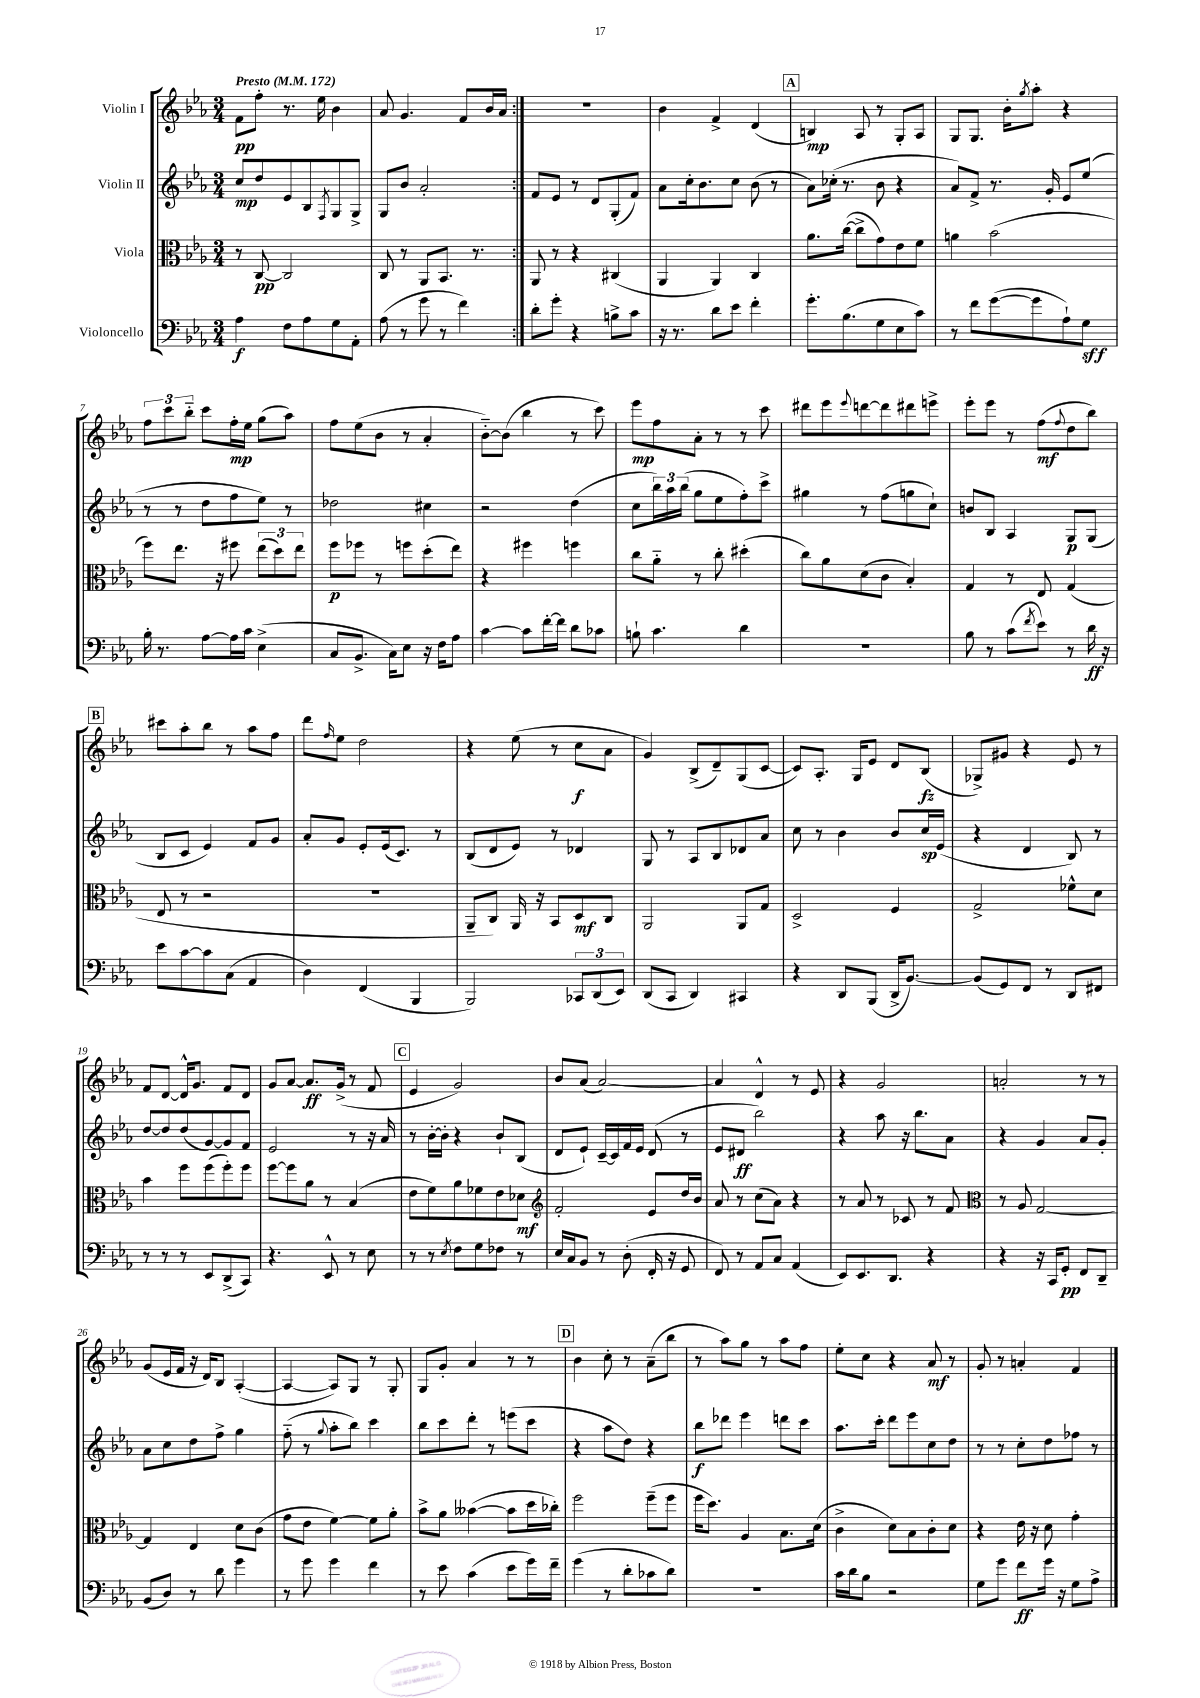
<<
\new StaffGroup <<
\new Staff = "s0" \with { instrumentName = "Violin I" } {
    \clef treble \key ees \major \numericTimeSignature \time 3/4 \tempo "Presto" 4 = 172
    \repeat volta 2 { f'8\pp f''8-. r8. ees''16 bes'4 |
    aes'8 g'4. f'8 bes'16 aes'16 | }
    R2. |
    bes'4 f'4-> d'4( |
    \mark \markup { \box "A" } b4\mp) aes8 r8 g8-. aes8 |
    g8 g8. bes'16-. \acciaccatura { g''8 } aes''8-. r4 |
    \tuplet 3/2 { f''8 c'''8 bes''8-_ } c'''8 f''16-.\mp ees''16 g''8( aes''8) |
    f''8 ees''8( bes'8 r8 aes'4-. |
    bes'8~-_) bes'8( bes''4 r8 c'''8) |
    ees'''8\mp f''8 aes'8-. r8 r8 c'''8 |
    dis'''8 ees'''8 \appoggiatura { ees'''8 } d'''8~ d'''8 dis'''8 e'''8-> |
    ees'''8-. ees'''8 r8 f''8\mf( \appoggiatura { f''8 } d''8 bes''8) |
    \mark \markup { \box "B" } cis'''8 aes''8-. bes''8 r8 aes''8 f''8 |
    d'''8 \grace { f''16 } ees''8 d''2 |
    r4 ees''8( r8 c''8\f aes'8 |
    g'4) bes8->( d'8--) g8( c'8~ |
    c'8) aes8.-. g16 ees'8 d'8 bes8\fz( |
    ges8->) gis'8 r4 ees'8 r8 |
    f'8 d'8~ d'16-^ g'8. f'8 d'8 |
    g'8 aes'8~ aes'8.\ff g'16->( r8 f'8 |
    \mark \markup { \box "C" } ees'4 g'2) |
    bes'8 aes'8( aes'2~) |
    aes'4 d'4-^ r8 ees'8 |
    r4 g'2 |
    a'2-. r8 r8 |
    g'8( ees'16 f'16 r16 d'16) bes8 aes4~-.( |
    aes4~ aes8) g8 r8 g8-. |
    g8 g'8-. aes'4 r8 r8 |
    \mark \markup { \box "D" } bes'4 c''8-. r8 aes'8--( bes''8 |
    r8 aes''8) g''8 r8 aes''8 f''8 |
    ees''8-. c''8 r4 aes'8\mf r8 |
    g'8-. r8 a'4-. f'4 \bar "|." |
}
\new Staff = "s1" \with { instrumentName = "Violin II" } {
    \clef treble \key ees \major \numericTimeSignature \time 3/4
    \repeat volta 2 { c''8\mp d''8 ees'8 bes8 \acciaccatura { f8 } g8 g8-> |
    g8 bes'8 aes'2-. | }
    f'8 ees'8 r8 d'8 g8-.( f'8) |
    aes'8 c''16-. bes'8. c''8 bes'8( r8 |
    \mark \markup { \box "A" } aes'8) ces''16-.( r8. bes'8 r4 |
    aes'8) f'8-> r8. g'16-. ees'8 ees''8( |
    r8 r8 d''8 f''8 ees''8) r8 |
    des''2 cis''4 |
    r2 d''4( |
    c''8 \tuplet 3/2 { bes''16) aes''16 bes''16( } g''8 ees''8 f''8-.) c'''8-> |
    gis''4 r8 f''8( g''8 c''8-!) |
    b'8 bes8 aes4 g8\p g8( |
    \mark \markup { \box "B" } bes8 c'8 ees'4) f'8 g'8 |
    aes'8-. g'8 ees'8-. ees'16( c'8.) r8 |
    bes8( d'8 ees'8) r8 des'4 |
    g8 r8 aes8 bes8 des'8 aes'8 |
    c''8 r8 bes'4 bes'8 c''16\sp ees'16( |
    r4 d'4 bes8) r8 |
    d''8~ d''8 d''8( g'8~) g'8 f'8 |
    ees'2 r8 r16 aes'16 |
    \mark \markup { \box "C" } r8 bes'16~-. bes'16-. r4 bes'8-! bes8( |
    d'8 ees'8-!) c'16~-- c'16 f'16 ees'16 d'8( r8 |
    ees'8 dis'8\ff bes''2) |
    r4 aes''8 r16 bes''8. aes'8 |
    r4 g'4 aes'8 g'8-. |
    aes'8 c''8 d''8 f''8-> g''4 |
    f''8-_( r8 \appoggiatura { g''8 } aes''8-. bes''8) c'''4 |
    bes''8 c'''8 d'''8-. r8 e'''8( c'''8 |
    \mark \markup { \box "D" } r4 aes''8 d''8) r4 |
    bes''8\f des'''8 ees'''4 d'''8 c'''8 |
    aes''8. c'''16-. d'''8 ees'''8 c''8 d''8 |
    r8 r8 c''8-. d''8 fes''8 r8 \bar "|." |
}
\new Staff = "s2" \with { instrumentName = "Viola" } {
    \clef alto \key ees \major \numericTimeSignature \time 3/4
    \repeat volta 2 { r8 c8~\pp c2 |
    c8 r8 aes,8 bes,8. r8. | }
    aes,8 r8 r4 cis4( |
    aes,4 aes,4) c4 |
    \mark \markup { \box "A" } aes'8. c''16~( c''8-> g'8) ees'8 f'8 |
    a'4 bes'2( |
    f''8) ees''8. r16 fis''8 \tuplet 3/2 { ees''8( d''8) ees''8 } |
    f''8\p fes''8 r8 f''8 d''8-.( ees''8) |
    r4 fis''4 f''4 |
    c''8 aes'8-_ r8 c''8-. dis''4-.( |
    c''8) aes'8 d'8( c'8 bes4-.) |
    g4 r8 ees8 g4( |
    \mark \markup { \box "B" } ees8 r8 r2 |
    R2. |
    aes,8-- c8) aes,16 r16 bes,8 d8\mf c8 |
    aes,2 aes,8 g8 |
    d2-> f4 |
    g2-> fes'8-^ d'8 |
    bes'4 f''8 f''8( f''8-.) f''8 |
    f''8~ f''8 aes'8 r8 bes4( |
    \mark \markup { \box "C" } ees'8 f'8) aes'8 fes'8 ees'8 des'8\mf |
    \clef treble f'2-. ees'8 d''16 bes'16 |
    aes'8 r8 c''8( aes'8) r4 |
    r8 aes'8 r8 ces'8 r8 f'8 |
    \clef alto r8 aes8 g2~ |
    g4 ees4 d'8 c'8( |
    g'8 ees'8 f'4~) f'8 aes'8-. |
    bes'8-> aes'8 beses'4~( beses'8 d''16 ces''16-.) |
    \mark \markup { \box "D" } f''2 f''8--( f''8 |
    f''16 d''8.) aes4 bes8. d'16( |
    c'4-> d'8) bes8 c'8-. d'8 |
    r4 ees'16 r16 d'8 g'4-. \bar "|." |
}
\new Staff = "s3" \with { instrumentName = "Violoncello" } {
    \clef bass \key ees \major \numericTimeSignature \time 3/4
    \repeat volta 2 { aes4\f f8 aes8 g8 aes,8-. |
    aes8( r8 g'8 r8 f'4) | }
    d'8-. g'8-. r4 b8-> c'8 |
    r16 r8. d'8 ees'8 f'4-. |
    \mark \markup { \box "A" } g'8.-. bes8.( g8 ees8 c'8) |
    r8 f'8 g'8~( g'8 aes8-!) g8\sff |
    bes16-. r8. aes8~ aes16 c'16 ees4->( |
    c8 bes,8.-> c16) ees8 r16 f16 aes8 |
    c'4~ c'8 f'16~-. f'16 d'8 ces'8 |
    b8-! c'4. d'4 |
    R2. |
    bes8 r8 c'8( \acciaccatura { f'8 } ees'8) r8 d'16\ff r16 |
    \mark \markup { \box "B" } ees'8 c'8~ c'8 c8( aes,4 |
    d4) f,4( bes,,4 |
    bes,,2) \tuplet 3/2 { ces,8 d,8( ees,8) } |
    d,8( c,8 d,4) cis,4 |
    r4 d,8 bes,,8( d,16-> bes,8.~) |
    bes,8( g,8) f,8 r8 d,8 fis,8 |
    r8 r8 r8 ees,8 d,8->( c,8) |
    r4. ees,8-^ r8 ees8 |
    \mark \markup { \box "C" } r8 r8 \acciaccatura { ees8 } f8 g8 fes8 r8 |
    ees16 c16 bes,8 r8 d8-.( f,16-. r16 g,8 |
    f,8) r8 aes,8 c8 aes,4( |
    ees,8) ees,8. d,8. r4 |
    r4 r16 c,16 g,8-.\pp f,8 d,8-- |
    bes,8( d8) r8 d'8 g'4 |
    r8 g'8 g'4 f'4 |
    r8 ees'8 c'4( ees'8 g'16) f'16-- |
    \mark \markup { \box "D" } g'4( r8 d'8-. ces'8 d'8) |
    R2. |
    c'16 d'16 bes8 r2 |
    g8 g'8 f'8\ff g'16 r16 g8 aes8-> \bar "|." |
}
>>
>>
